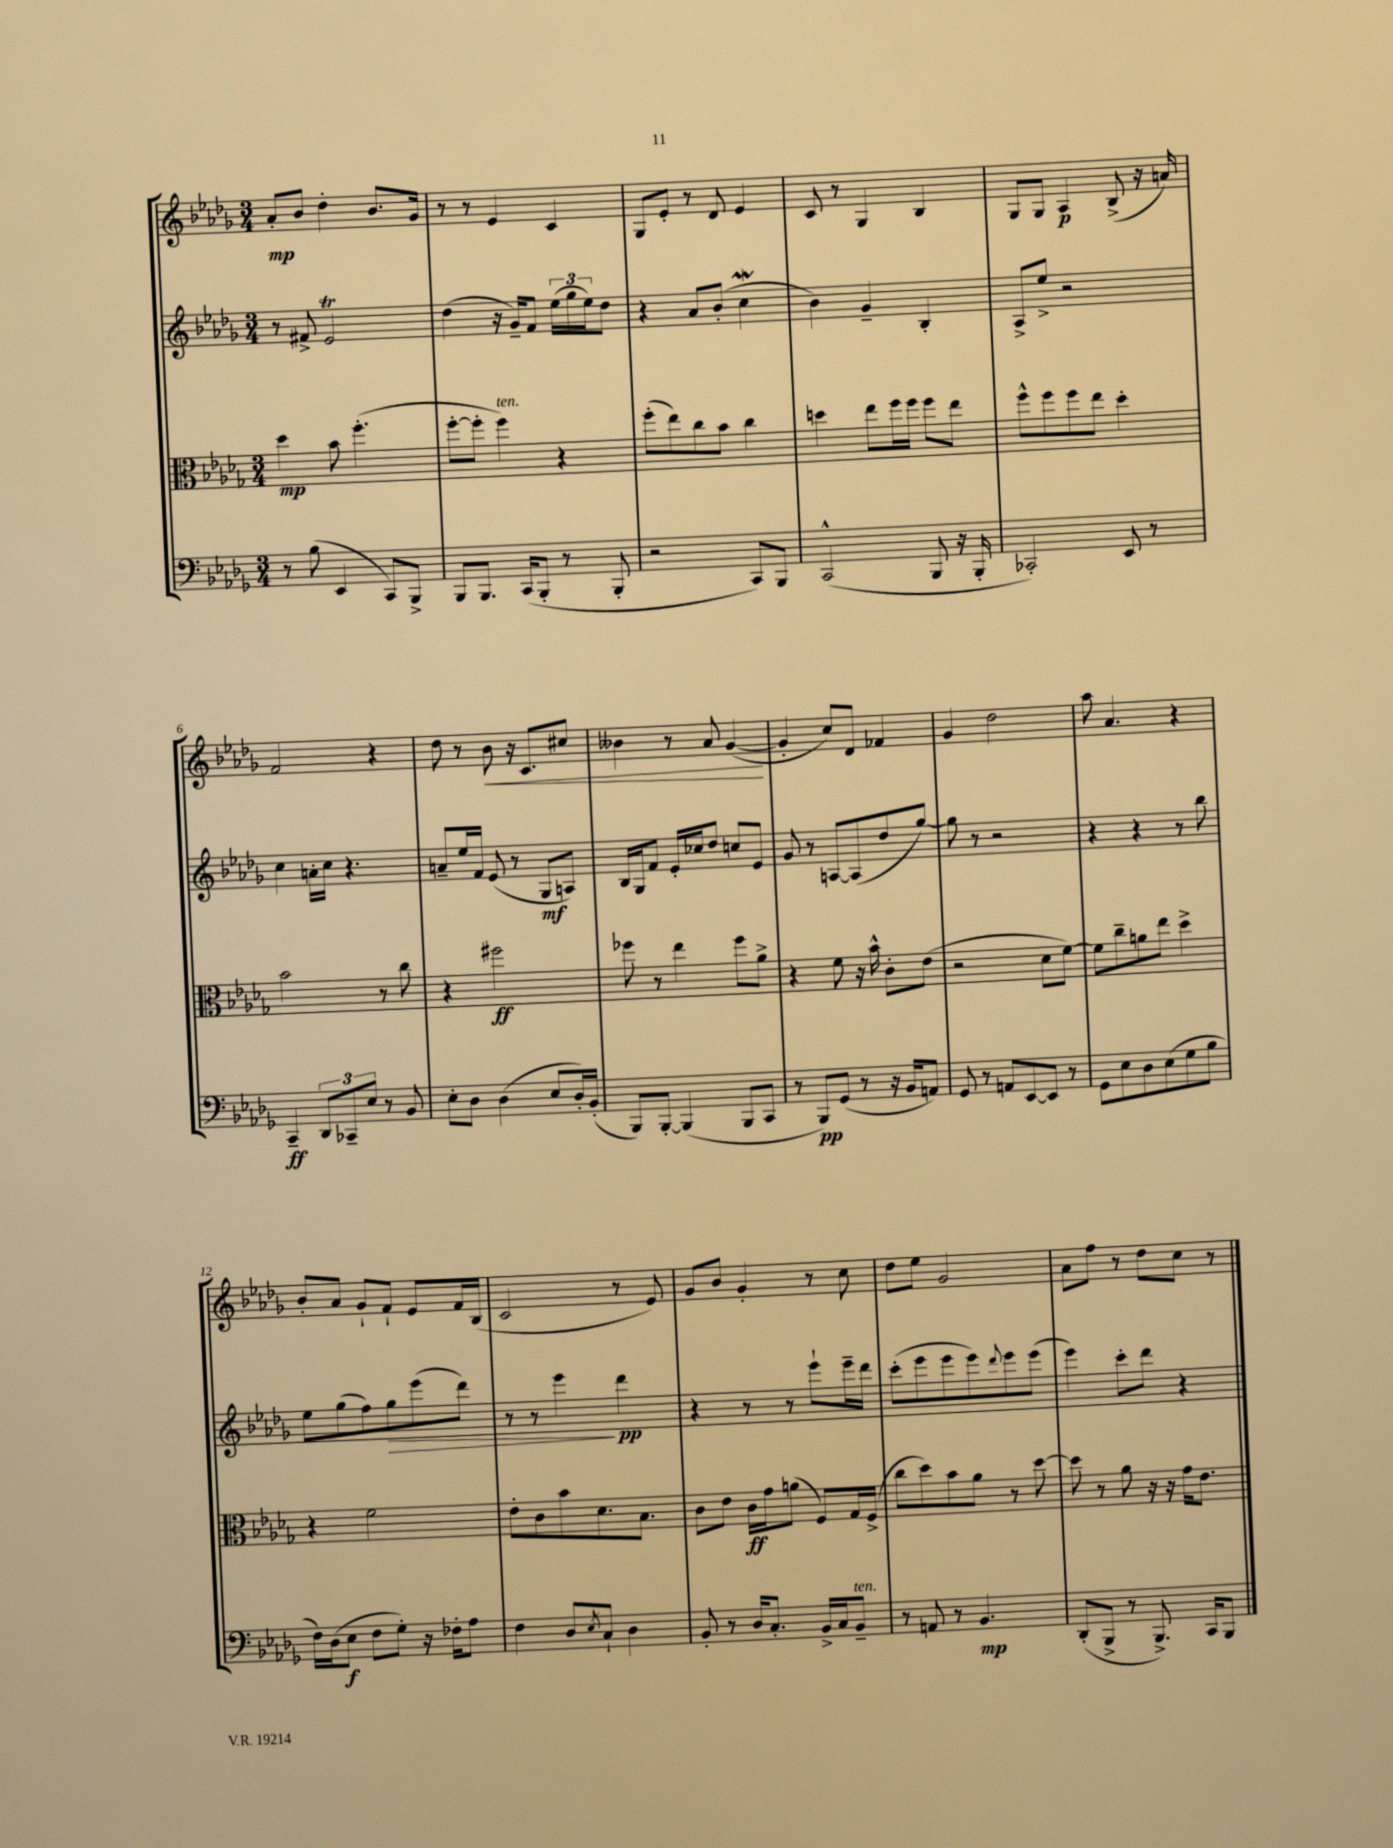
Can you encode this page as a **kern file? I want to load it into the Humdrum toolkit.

**kern	**kern	**kern	**kern
*staff4	*staff3	*staff2	*staff1
*clefF4	*clefC3	*clefG2	*clefG2
*k[b-e-a-d-g-]	*k[b-e-a-d-g-]	*k[b-e-a-d-g-]	*k[b-e-a-d-g-]
*M3/4	*M3/4	*M3/4	*M3/4
8r	4dd-	8r	8a-'
(8B-	.	8f#^	8b-
4EE-	8b-	2e-	4dd-'
.	(4.ff'	.	.
8CC)	.	.	8.b-
8BBB-^	.	.	.
.	.	.	16g-
=	=	=	=
8BBB-	[8ff'	(4dd-	8r
8.BBB-	8ff']	.	8r
.	4ff)	16r	4e-
(16CC	.	16g-~)	.
8BBB-'	.	8f	.
8r	4r	(24ee-	4c
.	.	24gg-	.
.	.	24ee-)	.
8BBB-'	.	8dd-	.
=	=	=	=
2r	(8ff'	4r	8G-
.	8ee-)	.	8e-'
.	8cc	8a-	8r
.	8b-	(8b-'	8d-
8CC)	4cc	4cc	4e-
8BBB-	.	.	.
=	=	=	=
(2CC^^	4dd	4b-)	8c
.	.	.	8r
.	8ee-	4g-~	4G-
.	16ff	.	.
.	16ff	.	.
8BBB-	8ff	4B-'	4B-
16r	8ee-	.	.
16BBB-'	.	.	.
=	=	=	=
2CC-')	8ff^^	8A-^	8G-
.	8ff	8ee-^	8G-
.	8ff	2r	4A-
.	8ee-	.	.
8EE-	4dd-'	.	(8B-^
8r	.	.	16r
.	.	.	16a)
=	=	=	=
4CC~	2b-	4cc	2f
12DD-	.	16a'	.
.	.	16cc	.
12CC-~	.	.	.
.	.	4.r	.
12E-	.	.	.
8r	8r	.	4r
8BB-	8cc	.	.
=	=	=	=
8E-'	4r	8a~	8dd-
8D-	.	16ee-	8r
.	.	16f	.
(4D-	2ff#	(8e-	8b-
.	.	8r	16r
.	.	.	8.c
8E-	.	8G-	.
16D-')	.	8A)	8cc#
(16BB-'	.	.	.
=	=	=	=
8BBB-)	8ff-	16B-	4b--
.	.	16G-	.
[8BBB-'	8r	8f	.
(4BBB-]	4ee-	16e-'	8r
.	.	16cc-	.
.	.	8dd-	8a-
8BBB-	8ff-	8cc	([4g-
8CC	8a-^	8e-	.
=	=	=	=
8r	4r	8g-	4g-']
8BBB-)	.	8r	.
(8GG-	8f	[8A	8cc)
8r	16r	(8A]	8d-
.	16b-^^	.	.
16r	8c'	8dd-	4f-
16BB-	.	.	.
8AA)	(8e-	[8gg-)	.
=	=	=	=
8GG-	2r	8gg-]	4g-
8r	.	8r	.
8AA	.	2r	2dd-
[8EE-	.	.	.
8EE-]	8d-	.	.
8r	[8f)	.	.
=	=	=	=
8GG-	8f]	4r	8aa-
8E-	8cc~	.	4.a-
8D-	8a	4r	.
(8E-	8ee-	.	.
8G-	4dd-^	8r	4r
8B-	.	8bb-	.
=	=	=	=
16F)	4r	8ee-	8b-'
(16D-	.	.	.
8E-	.	(8gg-	8a-
8F	2f	8ff)	8g-`
8G-')	.	8gg-	8f`
16r	.	(8eee-	8e-
16F-'	.	.	.
8A-	.	8ddd-)	16f
.	.	.	(16B-
=	=	=	=
4F	8e-'	8r	2c
.	8c	8r	.
8D-	8b-	4eee-	.
8qE-	.	.	.
8C`	8.d-	.	.
4D-	.	4ddd-	8r
.	8.B-	.	.
.	.	.	8e-)
=	=	=	=
8BB-'	8c	4r	8g-
8r	8e-	.	8b-
16D-	16c	8r	4g-'
8.C'	16g-	.	.
.	(8a	8r	.
16BB-^	8F)	8eee-`	8r
16C	.	.	.
8BB-~	16G-	16eee-~	8cc
.	(16F^	16ddd-	.
=	=	=	=
8r	8cc	(8ccc'	8dd-
8AA	8dd-)	8eee-	8ee-
8r	8b-	8eee-	2g-
4.BB-	8a-	8eee-)	.
.	.	8qqddd-	.
.	8r	8eee-	.
.	[8dd-	(8eee-	.
=	=	=	=
(8DD-'	8dd-]	4eee-)	8a-
8BBB-^	8r	.	8ff
8r	8a-	8ccc'	8r
8.BBB-^)	16r	8ddd-	8dd-
.	16r	.	.
.	16g-	4r	8cc
16CC	8.e-	.	.
8BBB-	.	.	8r
==	==	==	==
*-	*-	*-	*-
